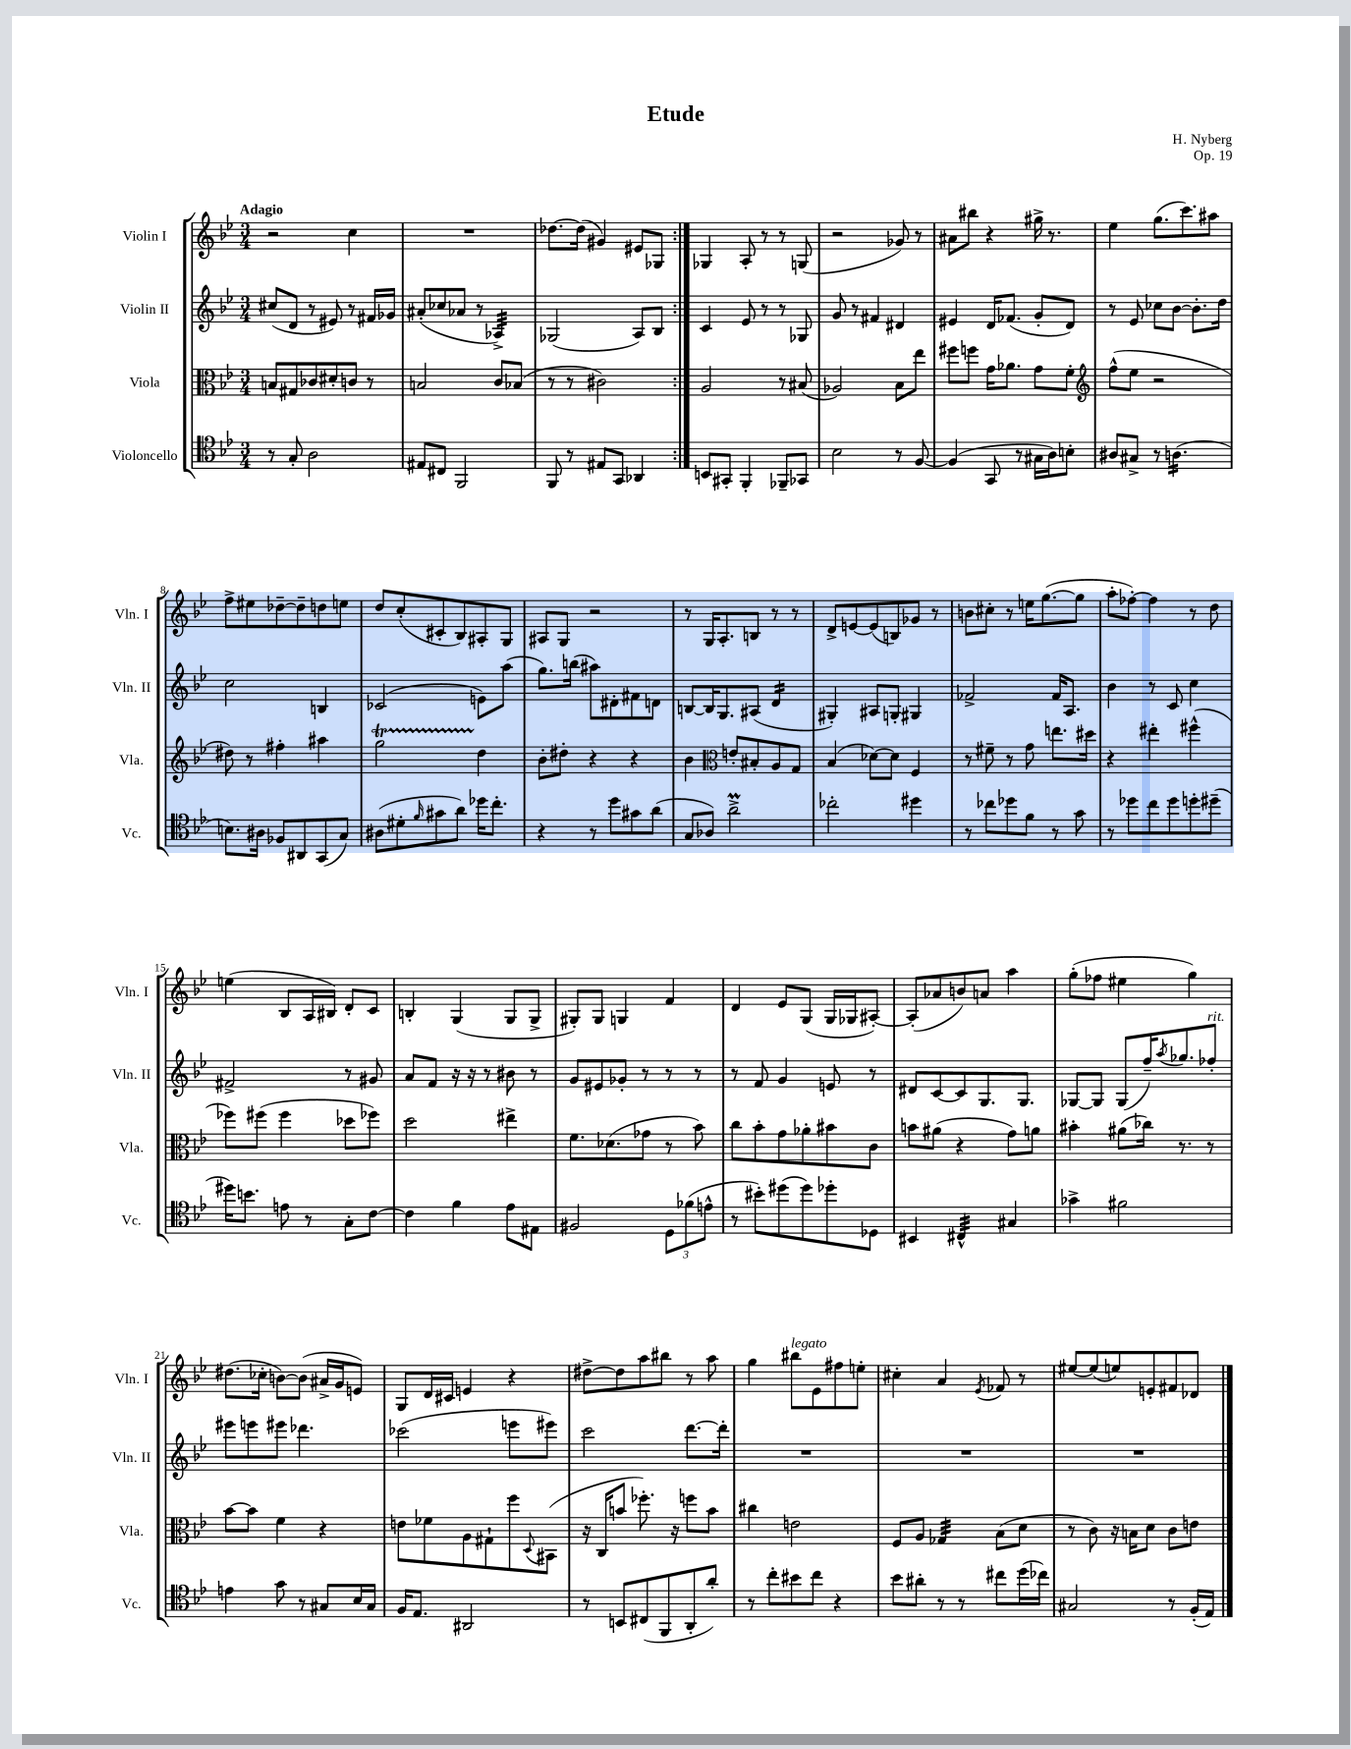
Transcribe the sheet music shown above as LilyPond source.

\header { title = "Etude" composer = "H. Nyberg" opus = "Op. 19" }
<<
\new StaffGroup <<
\new Staff = "s0" \with { instrumentName = "Violin I" shortInstrumentName = "Vln. I" } {
    \clef treble \key bes \major \numericTimeSignature \time 3/4 \tempo "Adagio"
    \repeat volta 2 { r2 c''4 |
    R2. |
    des''8.~ des''16( gis'4) eis'8 ges8 | }
    ges4 a8-. r8 r8 g8( |
    r2 ges'8) r8 |
    ais'8 bis''8 r4 gis''16-> r8. |
    ees''4 g''8.( c'''8.) ais''8 |
    f''8-> eis''8 des''8~-- des''8-- d''8 e''8 |
    d''8 c''8-.( cis'8-. bes8) ais8-. g8 |
    ais8 g8 r2 |
    r8 g16 a8.-. b8 r8 r8 |
    d'8-> e'8~ e'8( b8) ges'8 r8 |
    b'8 cis''8-. r8 e''16 g''8.~( g''8 |
    a''8-. fes''8~-.) fes''4 r8 d''8 |
    e''4( bes8 a16 bis16) d'8-. c'8 |
    b4-. g4( g8 g8-> |
    gis8-.) gis8 g4 f'4 |
    d'4 ees'8 g8( g16 ges16 ais8~-.) |
    ais8-.( aes'8 b'8) a'8 a''4 |
    g''8-.( fes''8 eis''4 g''4) |
    dis''8.( ces''16-. b'8~) b'8( ais'16-> g'16 e'8) |
    g8 d'16 cis'16 e'4 r4 |
    dis''8~-> dis''8 a''8 bis''8 r8 a''8 |
    g''4 bis''8^\markup { \italic "legato" } ees'8 fis''8 e''8-. |
    cis''4-. a'4 \acciaccatura { ees'8 } fes'8 r8 |
    eis''8~ eis''8( e''8) e'8-. fis'8 des'8 \bar "|." |
}
\new Staff = "s1" \with { instrumentName = "Violin II" shortInstrumentName = "Vln. II" } {
    \clef treble \key bes \major \numericTimeSignature \time 3/4
    \repeat volta 2 { cis''8( d'8 r8 eis'8) r8 fis'16 ges'16 |
    ais'8-.( ces''8 aes'8 r8 aes4:32->) |
    ges2( a8) bes8 | }
    c'4 ees'8 r8 r8 ges8 |
    g'8 r8 fis'4 dis'4 |
    eis'4 d'16 fes'8.( g'8-. d'8) |
    r8 ees'8 ces''8 bes'8~ bes'8.-. d''16 |
    c''2 b4 |
    ces'2( e'8) a''8( |
    g''8.) b''16( ais''8) dis'8-. fis'8 d'8 |
    b8~ b16 g8. ais8( d'4:16 |
    gis4-.) ais8 g8-. gis4 |
    fes'2-> fes'16 a8. |
    bes'4 r8 c'8 c''4 |
    fis'2-> r8 gis'8 |
    a'8 f'8 r16 r16 r8 bis'8 r8 |
    g'8 eis'8 ges'8-. r8 r8 r8 |
    r8 f'8 g'4 e'8 r8 |
    dis'8 c'8~ c'8 g8. g8. |
    ges8~ ges8 ges8( f''16--) \acciaccatura { a''8 } ges''8. fes''8-.^\markup { \italic "rit." } |
    eis'''8 e'''8 eis'''8 des'''4. |
    ces'''2( e'''8 eis'''8) |
    c'''2 d'''8.~ d'''16-. |
    R2. |
    R2. |
    R2. \bar "|." |
}
\new Staff = "s2" \with { instrumentName = "Viola" shortInstrumentName = "Vla." } {
    \clef alto \key bes \major \numericTimeSignature \time 3/4
    \repeat volta 2 { b8 gis8 ces'8 dis'8-. c'8 r8 |
    b2 c'8 bes8( |
    r8 r8 cis'2) | }
    a2 r8 bis8( |
    aes2) bes8 ees''8 |
    fis''8 f''8 g'16 aes'8. g'8 f'8-. |
    \clef treble f''8-^( ees''8 r2 |
    dis''8) r8 fis''4-. ais''4 |
    g''2\startTrillSpan d''4\stopTrillSpan |
    bes'8-. dis''8-. r4 r4 |
    bes'4 \clef alto e'8-. bis8-. a8 g8 |
    bes4( des'8~) des'8 f4 |
    r8 fis'8-- r8 g'8 e''8. dis''16 |
    r4 eis''4-. fis''4-^( |
    fes''8) fis''8( fis''4 des''8 fes''8) |
    d''2 eis''4-> |
    f'8. des'8.( ges'8 r8 bes'8) |
    c''8 bes'8-. g'8 aes'8-. bis'8 c'8 |
    b'8 ais'8( r4 g'8) a'8 |
    bis'4-. ais'8( ces''16) r8. r8 |
    bes'8~ bes'8 f'4 r4 |
    e'8 fes'8 a8 gis8-! f''8 \appoggiatura { d8 } bis,8( |
    r16 c16 b'8 fes''8.-.) r16 f''8 b'8 |
    cis''4 e'2 |
    f8 a8 ges4:32 bes8( d'8 |
    r8 c'8) r16 b16 d'8 c'8 e'8 \bar "|." |
}
\new Staff = "s3" \with { instrumentName = "Violoncello" shortInstrumentName = "Vc." } {
    \clef tenor \key bes \major \numericTimeSignature \time 3/4
    \repeat volta 2 { r8 g8-. a2 |
    eis8 cis8 f,2 |
    f,8 r8 eis8 g,8 aes,4 | }
    b,8 gis,8-. f,4-. fes,8-- ges,8 |
    bes2 r8 f8~ |
    f4( g,8 r8 gis16 a16) b8-. |
    ais8 gis8-> r8 a4.:16( |
    b8.) ais16 fes8 ais,8 g,8( g8) |
    ais8( dis'8-. \grace { f'16 } gis'8 a'8) des''16 c''8.-. |
    r4 r8 d''8 gis'8 a'8( |
    g8 aes8) a'2->\prall |
    ces''2-. dis''4 |
    r8 ces''8 des''8 f'8 r8 g'8 |
    r8 des''8 c''8 des''8 d''8-. dis''8--( |
    dis''16) b'8. e'8 r8 g8-. c'8~ |
    c'4 f'4 ees'8 eis8 |
    fis2 \tuplet 3/2 { d8 fes'8( e'8-^ } |
    r8 bis'8-.) dis''8( dis''8) des''8-. des8 |
    bis,4 cis4:32-^ gis4 |
    ges'4-> fis'2 |
    e'4 g'8 r8 gis8 bes16 gis16 |
    f16 ees8. ais,2 |
    r8 b,8 cis8( f,8 a,8-. a'8-.) |
    r8 c''8-. bis'8 c''8 r4 |
    bes'8 ais'8-. r8 r8 cis''8 d''16( ces''16) |
    gis2 r8 f16-.( ees16) \bar "|." |
}
>>
>>
